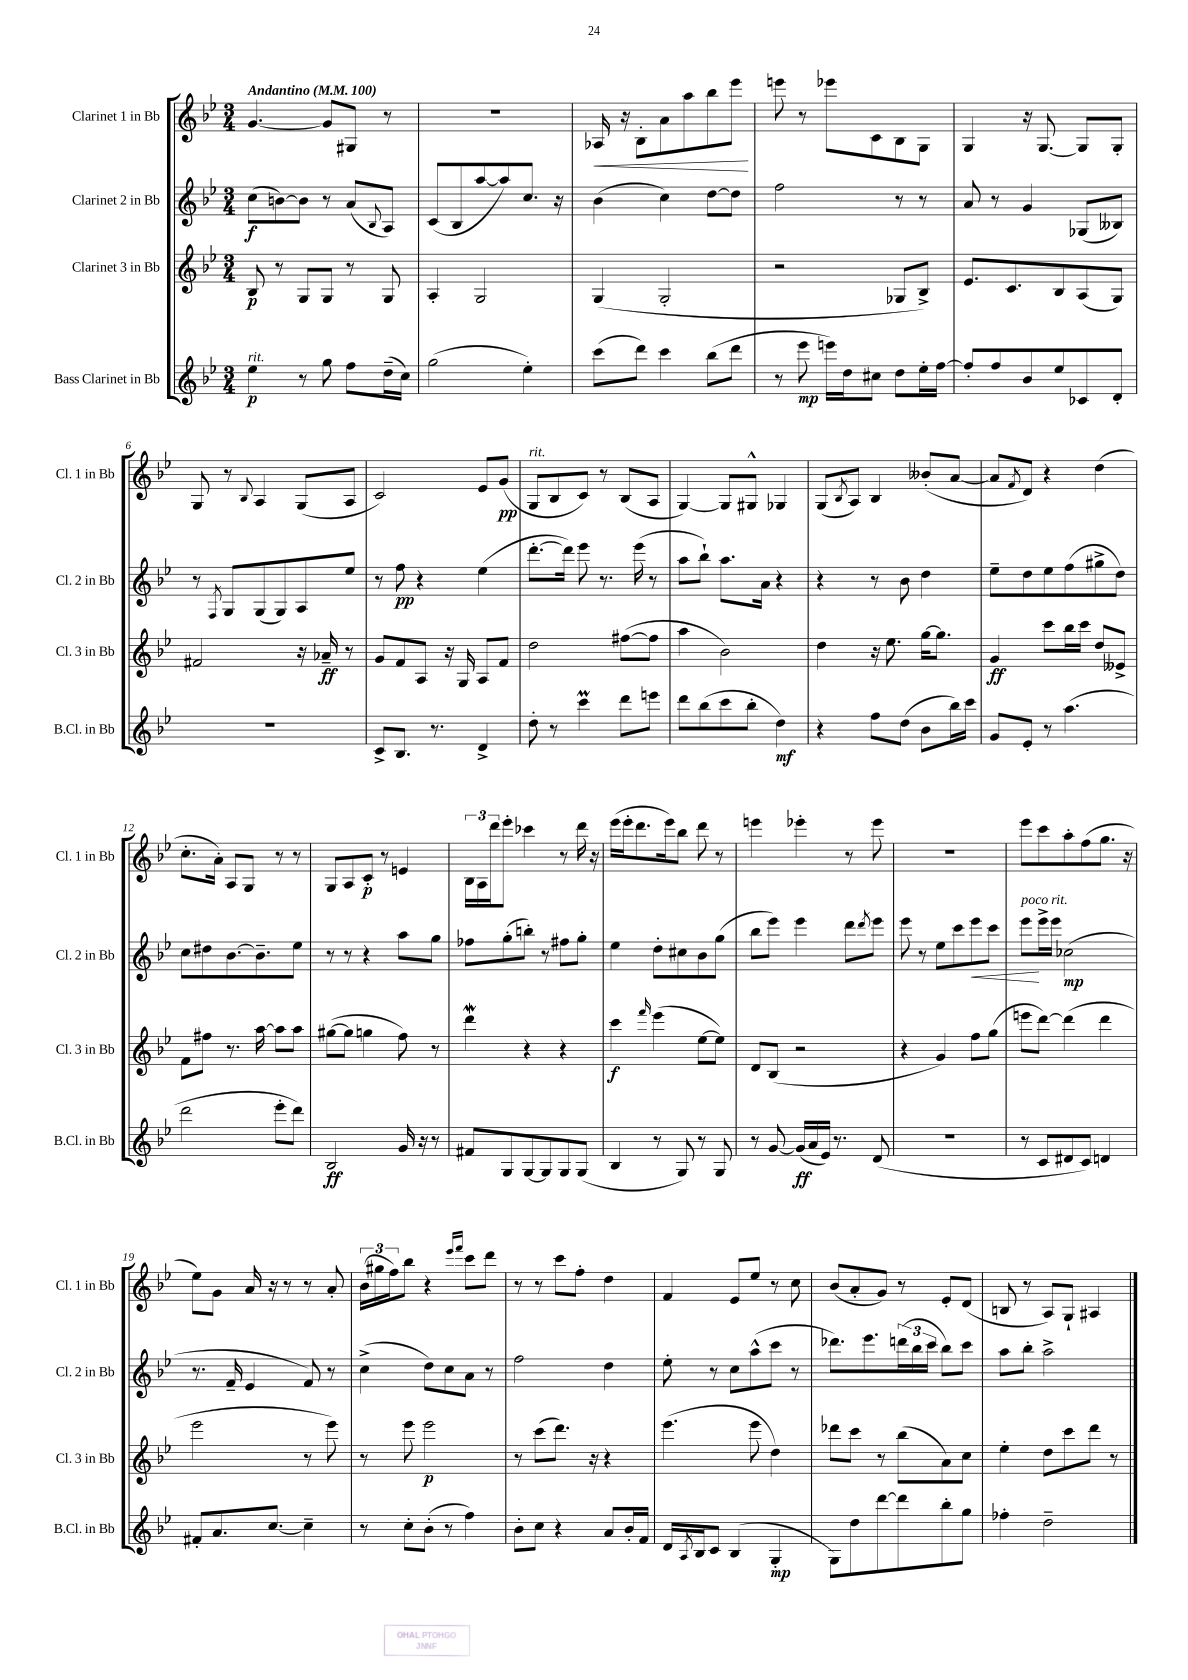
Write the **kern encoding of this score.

**kern	**kern	**kern	**kern
*staff4	*staff3	*staff2	*staff1
*clefG2	*clefG2	*clefG2	*clefG2
*k[b-e-]	*k[b-e-]	*k[b-e-]	*k[b-e-]
*M3/4	*M3/4	*M3/4	*M3/4
*MM100	*MM100	*MM100	*MM100
4ee-\	8B-/	(8cc\L	[4.g/
.	8r	[8b\)	.
8r	8G/L	8b\]J	.
8gg\	8G/J	8r	8g/]L
8ff\L	8r	(8a/L	8G#/J
.	.	8qqB-/	.
(16dd~\L	8G/	8A/J)	8r
16cc\JJ)	.	.	.
=	=	=	=
(2gg\	4A'/	(8c/L	2.r
.	.	8B-/	.
.	2G/	[8aa/	.
.	.	8aa/])	.
4ee-'\)	.	8.cc/J	.
.	.	16r	.
=	=	=	=
(8ccc\L	(4G/	(4b-\	16A-/
.	.	.	16r
8ddd\J)	.	.	8B-'\L
4ccc\	2G'/	4cc\)	8a\
.	.	.	8aa\
(8bb-\L	.	[8dd\L	8bb-\
8ddd\J	.	8dd\]J	8eee-\J
=	=	=	=
8r	2r	2ff\	8eee\
8eee-\	.	.	8r
16eee\LL)	.	.	8eee-\L
16dd\J	.	.	.
8cc#\J	.	.	8c\
8dd\L	8G-/L	8r	8B-\
16ee-'\L	8B-^/J)	8r	8G\J
[16ff\JJ	.	.	.
=	=	=	=
8ff'/]L	8.e-/L	8a/	4G/
8ff/	.	8r	.
.	8.c/	.	.
8b-/	.	4g/	16r
.	.	.	[8.G/
8ee-/	8B-/	.	.
8c-/	(8A/	(8G-/L	8G/]L
8d'/J	8G/J)	8B--/J)	8G'/J
=	=	=	=
2.r	2f#/	8r	8G/
.	.	8qF/	.
.	.	8G/L	8r
.	.	.	8qqB-/
.	.	(8G/	4A/
.	.	8G/)	.
.	16r	8A/	(8G/L
.	16a-~/	.	.
.	8r	8ee-/J	8A/J
=	=	=	=
8c^/L	8g/L	8r	2c/)
8.B-/J	8f/	8ff\	.
.	8A/J	4r	.
8.r	.	.	.
.	16r	.	.
.	16G/	.	.
4d^/	8A/L	(4ee-\	8e-/L
.	8f/J	.	(8g/J
=	=	=	=
8dd'\	2dd\	[8.ddd'\L	8G/L
8r	.	.	8B-/
.	.	16ddd\]Jk)	.
4ccc\	.	8eee-\	8c/J)
.	.	8.r	8r
8ddd\L	([8ff#\L	.	(8B-/L
.	.	(16eee-\	.
8eee\J	8ff#\]J	8r	8A/J
=	=	=	=
8ddd\L	4aa\	8aa\L	[4G/)
(8bb-\	.	8bb-`\J)	.
8ccc\	2b-\)	8.aa\L	8G/]L
8bb-'\J	.	.	8G#^^/J
.	.	16a\Jk	.
4dd\)	.	4r	4G-/
=	=	=	=
4r	4dd\	4r	(8G/L
.	.	.	8qB-/
.	.	.	8A/J)
8ff\L	16r	8r	4B-/
.	8.ee-\	.	.
(8dd\J	.	8b-\	.
8b-\L	[16gg\LK	4dd\	(8b--'/L
.	8.gg\]J	.	.
16bb-\L)	.	.	[8a/J
16ccc\JJ	.	.	.
=	=	=	=
8g/L	4g/	8ee-~\L	8a/]L
.	.	.	8qf/
8e-'/J	.	8dd\	8d/J)
8r	8ccc\L	8ee-\	4r
(4.aa\	16bb-\L	(8ff\	.
.	16ccc\JJ	.	.
.	8dd/L	8gg#^\	(4dd\
.	8e--^/J	8dd\J)	.
=	=	=	=
2ddd\	8f\L	8cc\L	8.cc'\L
.	8ff#\J	8dd#\	.
.	.	.	16a'\Jk)
.	8.r	[8.b-\	8A/L
.	.	.	8G/J
.	[16aa\	8.b-~\]	.
8eee-'\L	8aa\]L	.	8r
8ddd\J)	8aa\J	8ee-\J	8r
=	=	=	=
2B-/	([8gg#\L	8r	8G/L
.	8gg#\]J	8r	8A/
.	4gg\	4r	8c'/J
.	.	.	8r
16g/	8ff\)	8aa\L	4e/
16r	.	.	.
8r	8r	8gg\J	.
=	=	=	=
8f#/L	4ddd\	8ff-\L	24B-\LL
.	.	.	24A\
.	.	.	24ddd\J
8G/	.	(8gg'\	8eee-'\J
[8G/	4r	8bb'\J)	4ccc-\
8G/]	.	8r	.
8G/	4r	8ff#\L	8r
(8G/J	.	8gg'\J	16ddd\
.	.	.	16r
=	=	=	=
4B-/	4ccc\	4ee-\	(16eee-\LL
.	.	.	16eee-'\J
.	.	.	8.ddd\
.	16qqfff/	.	.
8r	(4eee-\	8dd'\L	.
.	.	.	16eee-\k)
8G/)	.	8cc#\	8bb-\J
8r	[8ee-\L	8b-\	8ddd\
8G/	8ee-\]J)	(8gg\J	8r
=	=	=	=
8r	8d/L	8bb-\L	4eee\
[8g/	(8B-/J	8eee-\J)	.
(16g/]LL	2r	4eee-\	4eee-'\
16a/	.	.	.
16e-/JJ)	.	.	.
8.r	.	.	.
.	.	8ddd\L	8r
.	.	8qddd/	.
(8d/	.	8eee-\J	8eee-\
=	=	=	=
2.r	4r	8eee-\	2.r
.	.	8r	.
.	4g/)	8ee-\L	.
.	.	8ccc\	.
.	8ff\L	8eee-\	.
.	(8gg\J	8ccc\J	.
=	=	=	=
8r	8eee\L	8eee-\L	8eee-\L
8c/L	[8ddd\J)	16eee-^\L	8ccc\
.	.	16eee-\JJ	.
8d#/	(4ddd\]	(2cc-\	8aa'\
8c/J)	.	.	(8ff\
4d/	4ddd\	.	8.gg\J
.	.	.	16r
=	=	=	=
8f#'/L	2eee-\	8.r	8ee-\L)
8.a/	.	.	8g\J
.	.	16f~/	.
.	.	4e-/	16a/
[8.cc/J	.	.	16r
.	.	.	8r
4cc~\]	8r	8f/)	8r
.	8eee-\)	8r	8a'/
=	=	=	=
8r	8r	(4cc^\	(24b-\LL
.	.	.	24gg#\
.	.	.	24ff\J)
8cc'\L	8eee-\	.	8bb-\J
(8b-'\J	2eee-\	8dd\L)	4r
8r	.	8cc\	.
.	.	.	16qqeee-/LL
.	.	.	16qqfff/JJ
4ff\)	.	8a\J	8ccc\L
.	.	8r	8ddd\J
=	=	=	=
8b-'\L	8r	2ff\	8r
8cc\J	(8ccc\L	.	8r
4r	8.ddd\J)	.	8ccc\L
.	.	.	8ff'\J
.	16r	.	.
8a/L	4r	4dd\	4dd\
16b-'/L	.	.	.
16f/JJ	.	.	.
=	=	=	=
16d/LL	(4.eee-\	8ee-'\	4f/
8qA/	.	.	.
16B-/J	.	.	.
8c/J	.	8r	.
(4B-/	.	8cc\L	8e-/L
.	8eee-\	(8aa^^\	8ee-/J
4G'/	4dd\)	8ccc\J	8r
.	.	8r	8cc\
=	=	=	=
8G\L)	8ddd-\L	8.ddd-\L)	(8b-/L
8dd\	8ccc\J	.	8a'/
.	.	8.eee-\	.
[8ddd\	8r	.	8g/J)
8ddd\]	(8bb-\L	(24ddd\L	8r
.	.	24bb-\	.
.	.	24ccc\JJ	.
8bb-'\	8a\)	8bb-\L)	8e-'/L
8gg\J	8cc\J	8ccc\J	(8d/J
=	=	=	=
4ff-'\	4ee-'\	8aa\L	8B/
.	.	8bb-'\J	8r
2dd~\	8dd\L	2aa^\	8A/L)
.	8ccc\	.	8G`/J
.	8ddd\J	.	4A#/
.	8r	.	.
==	==	==	==
*-	*-	*-	*-
